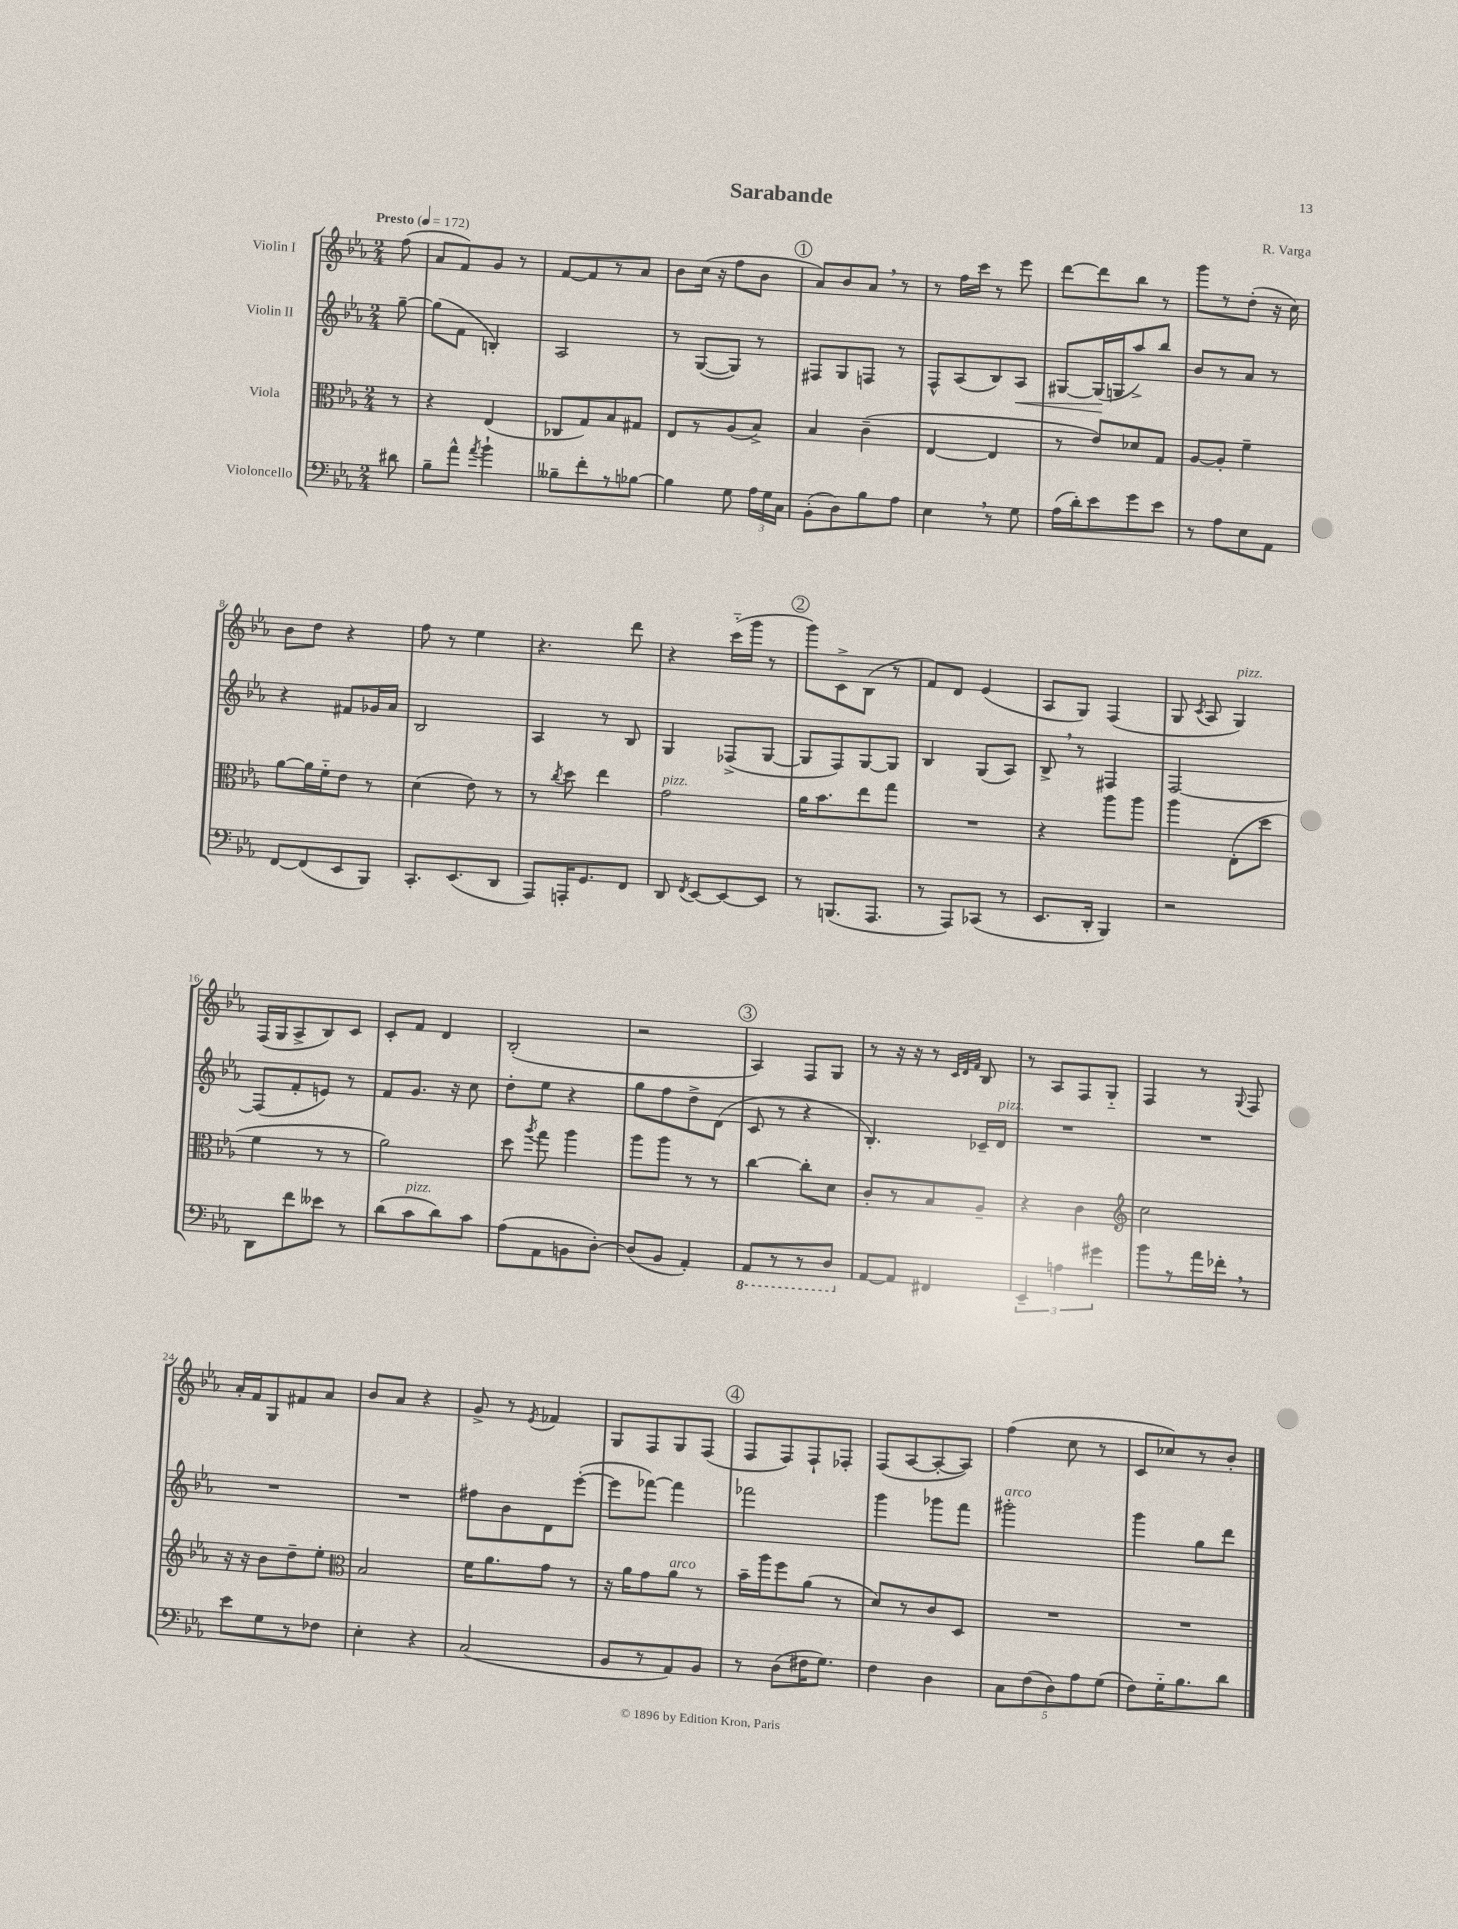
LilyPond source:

\header { title = "Sarabande" composer = "R. Varga" }
<<
\new StaffGroup <<
\new Staff = "s0" \with { instrumentName = "Violin I" } {
    \clef treble \key ees \major \numericTimeSignature \time 2/4 \partial 8 \tempo "Presto" 4 = 172
    \autoBeamOff f''8( |
    aes'8[ f'8) g'8] r8 |
    f'8[~ f'8 r8 aes'8] |
    bes'8[ c''16]( r16 f''8[ bes'8] |
    \mark \markup { \circle "1" } aes'8[) bes'8 aes'8] \breathe r8 |
    r8 f''16[ c'''16] r8 ees'''8 |
    d'''8[~ d'''8 bes''8] r8 |
    g'''8[ r8 d''8]-.( r16 c''16) |
    bes'8[ d''8] r4 |
    f''8 r8 ees''4 |
    r4. d'''8 |
    r4 c'''16[-_( g'''16] r8 |
    \mark \markup { \circle "2" } g'''8[) c'8-> bes8]( r8 |
    f'8[) d'8] ees'4( |
    aes8[ g8]) f4( |
    g8 \acciaccatura { c'8 } aes8 g4^\markup { \italic "pizz." }) |
    f16[( g16 aes8-> bes8) c'8] |
    c'8[-. f'8] d'4 |
    bes2-.( |
    r2 |
    \mark \markup { \circle "3" } aes4) f8[ g8] |
    r8 r16 r16 r8 \grace { c'32[ d'32 f'32] } bes8 |
    r8 aes8[ f8 g8]-_ |
    f4 r8 \appoggiatura { g8 } f8 |
    aes'16[-. f'16 g8 fis'8 aes'8] |
    bes'8[ aes'8] r4 |
    g'8-> r8 \acciaccatura { ees'8 } fes'4 |
    g8[ f8 g8 f8]( |
    \mark \markup { \circle "4" } f8[ f8) f8-! fes8]-. |
    f8[( aes8~ aes8~-. aes8]) |
    f''4( c''8 r8 |
    c'8[ ces''8) r8 bes'8]-. \bar "|." |
}
\new Staff = "s1" \with { instrumentName = "Violin II" } {
    \clef treble \key ees \major \numericTimeSignature \time 2/4 \partial 8
    \autoBeamOff g''8~-- |
    g''8[( f'8] b4-.) |
    aes2 |
    r8 g8[~( g8]) r8 |
    \mark \markup { \circle "1" } fis8[ g8 f8] r8 |
    f8[-^ aes8( bes8) aes8]\< |
    gis8[~ gis16\!( g16 aes''8->) bes''8] |
    bes'8[ r8 aes'8] r8 |
    r4 fis'8[ ges'16 aes'16] |
    bes2 |
    aes4 r8 bes8 |
    g4 fes8[->( g8]~ |
    \mark \markup { \circle "2" } g8[ f8) g8~ g8] |
    bes4 g8[( aes8]) |
    bes8-> \breathe r8 fis4 |
    f2~ |
    f8[( f'8-. e'8]) r8 |
    f'8[ g'8.] r16 c''8 |
    d''8[-. ees''8] r4 |
    g''8[ f''8 d''8-> d'8]( |
    \mark \markup { \circle "3" } c'8 r8 r4 |
    bes4.-.) ces'16[-- d'16]^\markup { \italic "pizz." } |
    R2 |
    R2 |
    R2 |
    R2 |
    fis''8[ bes'8 d'8 ees'''8]~-.( |
    ees'''8[ fes'''8]~) fes'''4 |
    \mark \markup { \circle "4" } fes'''2 |
    g'''4 ges'''8[ f'''8] |
    gis'''2-.^\markup { \italic "arco" } |
    g'''4 g''8[ d'''8] \bar "|." |
}
\new Staff = "s2" \with { instrumentName = "Viola" } {
    \clef alto \key ees \major \numericTimeSignature \time 2/4 \partial 8
    \autoBeamOff r8 |
    r4 ees4( |
    ces8[ g8) bes8 gis8] |
    ees8[ r8 aes8( bes8]->) |
    \mark \markup { \circle "1" } bes4 c'4--( |
    ees4~ ees4 |
    r8 ees'8[) des'8 g8] |
    aes8[~ aes8]-. f'4-- |
    aes'8[~ aes'16 f'16-_ ees'8] r8 |
    d'4( ees'8) r8 |
    r8 \acciaccatura { c''8 } d''8 ees''4 |
    g'2^\markup { \italic "pizz." } |
    \mark \markup { \circle "2" } aes'16[ bes'8. ees''8 g''8] |
    R2 |
    r4 aes''8[ aes''8] |
    aes''4 ees8[-.( d''8] |
    f'4 r8 r8 |
    aes'2) |
    d''8 \acciaccatura { aes''8 } g''8 aes''4 |
    aes''8[ aes''8] r8 r8 |
    \mark \markup { \circle "3" } c''4~ c''8[-. d'8] |
    c'8[-. r8 bes8 aes8]-- |
    r4 c'4 |
    \clef treble c''2 |
    r16 r16 bes'8[ d''8-- ees''8]-. |
    \clef alto bes2 |
    f'16[ aes'8. g'8] r8 |
    r16 aes'16[ g'8 aes'8]^\markup { \italic "arco" } r8 |
    \mark \markup { \circle "4" } bes'16[-- aes''16 f''8 aes'8]( r8 |
    d'8[) r8 c'8 d8] |
    R2 |
    R2 \bar "|." |
}
\new Staff = "s3" \with { instrumentName = "Violoncello" } {
    \clef bass \key ees \major \numericTimeSignature \time 2/4 \partial 8
    \autoBeamOff dis'8 |
    bes8[-- aes'8]-^ \acciaccatura { aes'8 } bes'4-! |
    beses8[-- f'8-. r8 bes8]~ |
    bes4 g8 \tuplet 3/2 { aes16[ g16 c16] } |
    \mark \markup { \circle "1" } bes,8[-.( d8) bes8 aes8] |
    ees4 \breathe r8 g8 |
    aes16[( d'16-.) ees'8 g'8 ees'8] |
    r8 aes8[ ees8 aes,8] |
    f,8[~ f,8( ees,8 bes,,8]) |
    c,8.[-. ees,8.( d,8] |
    aes,,8[) a,,16-. g,8. f,8] |
    d,8 \acciaccatura { f,8 } ees,8[~ ees,8~ ees,8] |
    \mark \markup { \circle "2" } r8 b,,8.[( aes,,8.] |
    r8 aes,,8[) ces,8]( r8 |
    ees,8.[ d,16]-. bes,,4) |
    r2 |
    d,8[ f'8 eeses'8] r8 |
    d'8[( c'8^\markup { \italic "pizz." } d'8) c'8] |
    aes8[( aes,8 b,8 d8]~-.) |
    d8[( bes,8] aes,4-.) |
    \mark \markup { \circle "3" } \ottava #-1 aes,,8[ r8 r8 d,8] \ottava #0 |
    aes,8[~ aes,8] fis,4 |
    \tuplet 3/2 { ees,4-- a4 gis'4 } |
    bes'8[ r8 aes'16 fes'16]-. \breathe r8 |
    ees'8[ g8 r8 fes8] |
    ees4-. r4 |
    c2( |
    bes,8[ r8 aes,8) bes,8] |
    \mark \markup { \circle "4" } r8 d8[( fis16 g8.]) |
    f4 d4 |
    \tuplet 5/4 { c8[ f8( d8) aes8 g8]( } |
    f8[) g16-_ bes8. d'8] \bar "|." |
}
>>
>>
